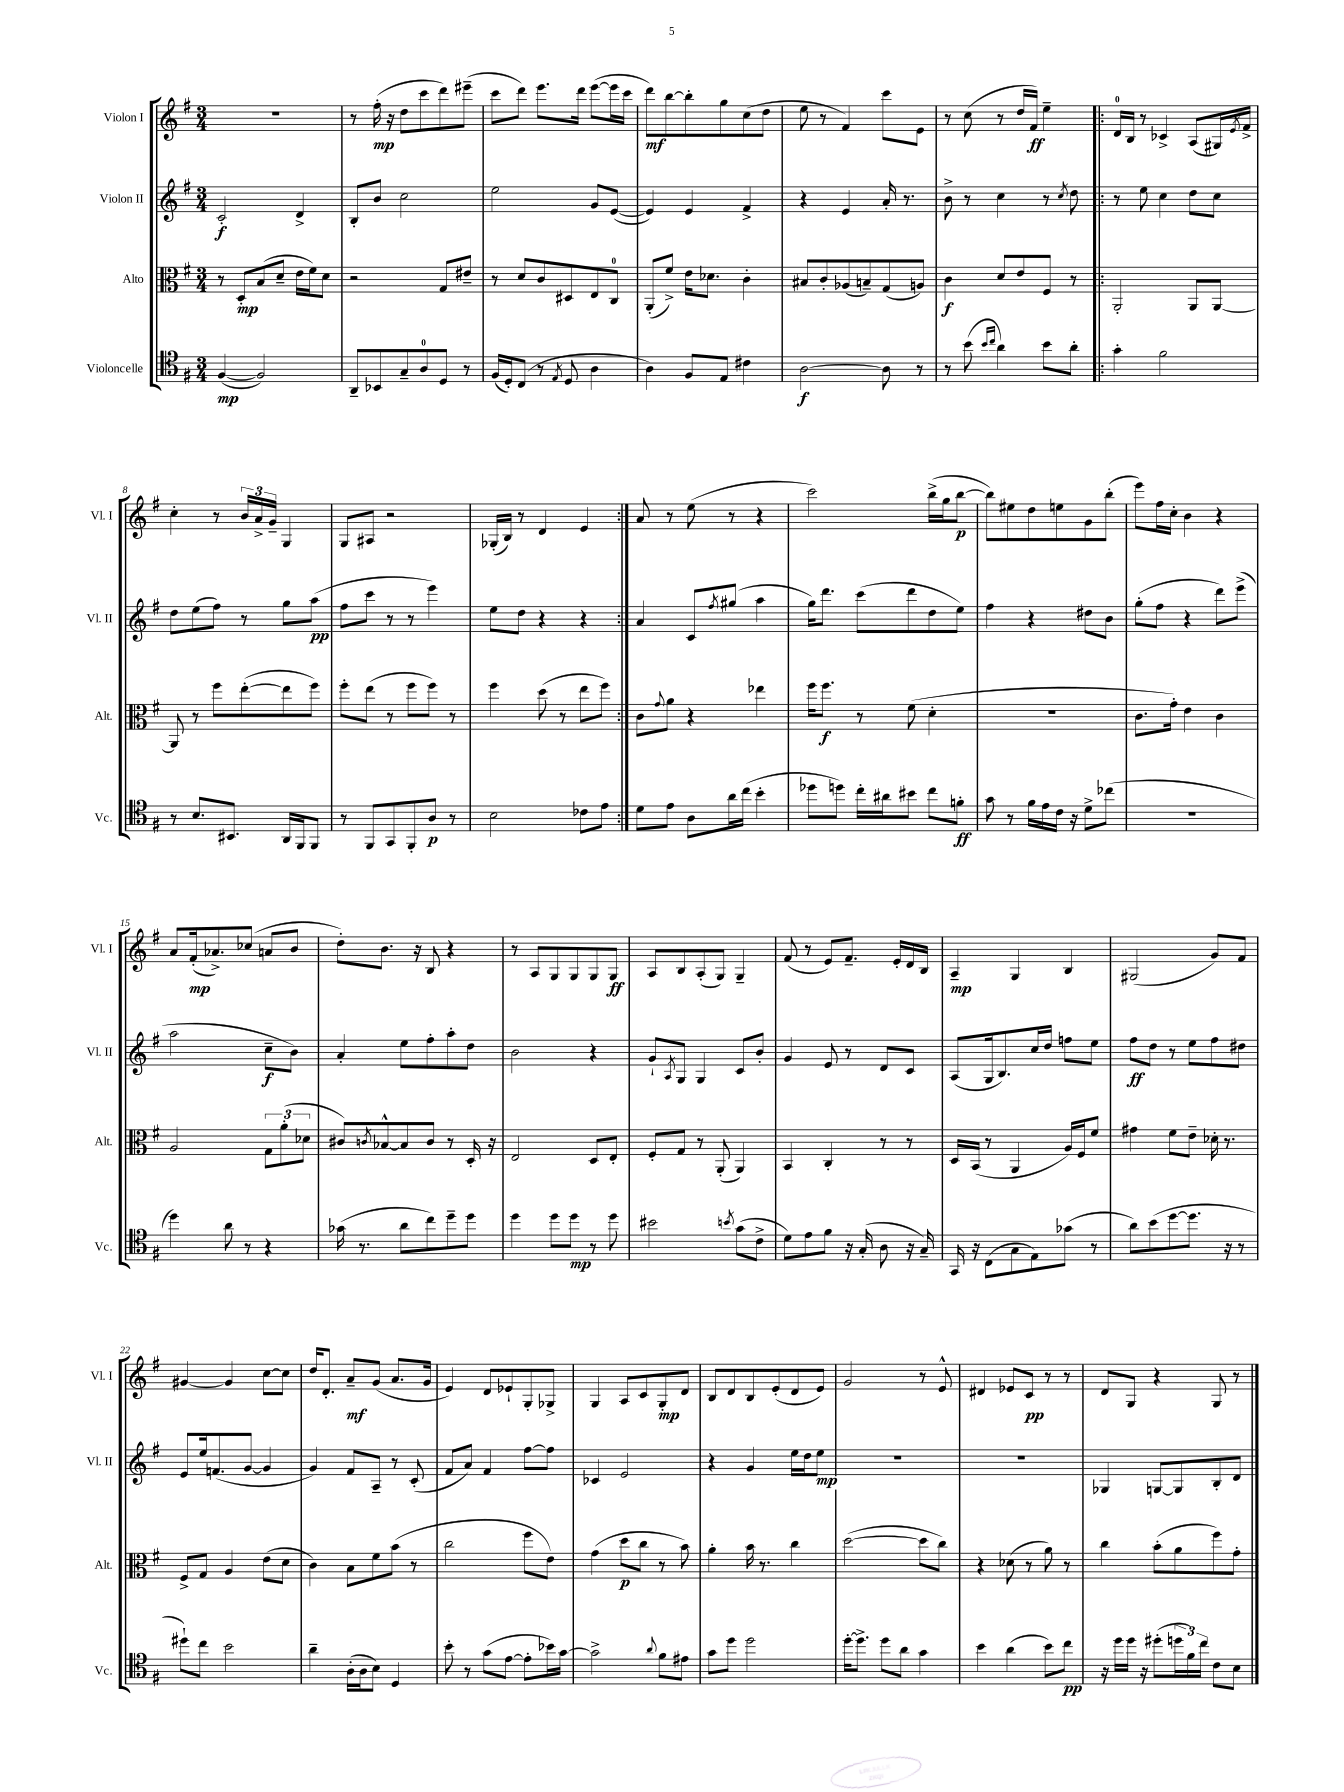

**kern	**kern	**kern	**kern
*staff4	*staff3	*staff2	*staff1
*clefC4	*clefC3	*clefG2	*clefG2
*k[f#]	*k[f#]	*k[f#]	*k[f#]
*M3/4	*M3/4	*M3/4	*M3/4
([4F#	8r	2c'	2.r
.	8D'	.	.
2F#])	(8B	.	.
.	8d~	.	.
.	16e	4d^	.
.	16f#)	.	.
.	8d	.	.
=	=	=	=
8AA~	2r	8B'	8r
8BB-	.	8b	(16ff#'
.	.	.	16r
8G~	.	2cc	8dd
8A	.	.	8ccc
8D	8G	.	8ddd)
8r	8e#~	.	(8eee#~
=	=	=	=
(16F#	8r	2ee	8ccc
16D')	.	.	.
(8C	8d	.	8ddd)
8r	8c	.	8.eee
8qE	.	.	.
8D	8D#	.	.
.	.	.	16ddd
4A	8E	8g	([8eee
.	8C	([8e	16eee]
.	.	.	16ccc
=	=	=	=
4A)	(8AA'	4e])	8ddd)
.	8f#^)	.	[8bb
8F#	16e	4e	8bb']
.	8.d-	.	.
8E	.	.	8gg
4c#	4c'	4f#^	(8cc
.	.	.	8dd
=	=	=	=
[2A	8B#	4r	8ee
.	8c'	.	8r
.	(8A-	4e	4f#)
.	8B~)	.	.
8A]	(8G	16a'	8ccc
.	.	8.r	.
8r	8A)	.	8e
=	=	=	=
8r	4c	8b^	8r
(8b	.	8r	(8cc
16qqb	.	.	.
16qqcc	.	.	.
4a)	8d	4cc	8r
.	8e	.	16dd
.	.	.	16f#)
8b	8F#	8r	4ee~
.	.	8qcc	.
8a'	8r	8dd	.
=!|:	=!|:	=!|:	=!|:
4g'	2AA'	8r	16d
.	.	.	16B
.	.	8ee	8r
2f#	.	4cc	4c-^
.	8AA	8dd	(8A
.	[8AA	8cc	16G#)
.	.	.	8qe
.	.	.	16f#^
=	=	=	=
8r	8AA]	8dd	4cc'
8.B	8r	(8ee	.
.	8ff#	8ff#)	8r
8.BB#	.	.	.
.	([8ee'	8r	24b
.	.	.	24a^
.	.	.	24g~
16AA	8ee]	8gg	4G
16FF#	.	.	.
8FF#	8ff#)	(8aa	.
=	=	=	=
8r	8ff#'	8ff#	8G
8FF#	(8ee	8ccc	8A#
8GG	8r	8r	2r
8FF#'	8ff#	8r	.
8A	8ff#)	4eee)	.
8r	8r	.	.
=	=	=	=
2B	4ff#	8ee	(16G-'
.	.	.	16B)
.	.	8dd	8r
.	(8dd	4r	4d
.	8r	.	.
8c-	8ee	4r	4e
8e	8ff#)	.	.
=:|!	=:|!	=:|!	=:|!
8d	8c	4a	8a
.	8qqg	.	.
8e	8a	.	8r
8A	4r	8c	(8ee
.	.	8qff#	.
16a	.	(8gg#	8r
(16cc	.	.	.
4b'	4ee-	4aa	4r
=	=	=	=
8dd-	16ff#	16gg)	2ccc)
.	8.ff#	8.ddd	.
8dd)	.	.	.
16cc'	8r	(8ccc	.
16a#	.	.	.
8b#	(8f#	8ddd	.
8cc	4d'	8dd	(16bb^
.	.	.	16gg
8f'	.	8ee)	[8bb
=	=	=	=
8g	2.r	4ff#	8bb])
8r	.	.	8ee#
16f#	.	4r	8dd
16e	.	.	.
16c	.	.	8ee
16r	.	.	.
8d^	.	8dd#	8g
(8cc-	.	8b	(8bb'
=	=	=	=
2.r	8.c	(8gg'	8eee)
.	.	8ff#	16ff#
.	16g')	.	16cc'
.	4e	4r	4b
.	4c	8ddd)	4r
.	.	(8eee^	.
=	=	=	=
4dd)	2A	2aa	8a
.	.	.	(16f#'
.	.	.	8.a-^)
8a	.	.	.
8r	.	.	(8cc-
4r	12G	8cc~	8a
.	(12a'	.	.
.	.	8b)	8b
.	12d-	.	.
=	=	=	=
(16g-	8c#)	4a'	8dd')
8.r	.	.	.
.	8qc	.	.
.	[8B-^^	.	8.b
8a	8B-]	8ee	.
.	.	.	16r
8cc)	8c	8ff#'	8B
8dd~	8r	8aa'	4r
8dd	16D'	8dd	.
.	16r	.	.
=	=	=	=
4dd	2E	2b	8r
.	.	.	8A
8dd	.	.	8G
8dd	.	.	8G
8r	8D	4r	8G
8dd	8E'	.	8G
=	=	=	=
2b#	8F#'	8g`	8A
.	.	8qA	.
.	8G	8G	8B
.	8r	4G	(8A'
.	(8AA'	.	8G)
8qb	.	.	.
(8g	4AA)	8c	4G~
8c^	.	8b'	.
=	=	=	=
8d)	4BB	4g	(8f#
8e	.	.	8r
8f#	4C'	8e	8e)
16r	.	8r	8.f#~
(16G'	.	.	.
8A	8r	8d	.
.	.	.	16e'
16r	8r	8c	16d
16G~)	.	.	16B
=	=	=	=
16GG	16D	(8A	4A~
16r	(16BB	.	.
(8C	8r	16G	.
.	.	8.B)	.
8G	4AA	.	4G
8E)	.	16cc	.
.	.	16dd	.
(8g-	16A)	8ff	4B
.	16F#	.	.
8r	8f#	8ee	.
=	=	=	=
8a)	4g#	8ff#	(2G#
(8b	.	8dd	.
[8dd	8f#	8r	.
8.dd]	8e~	8ee	.
.	16d-'	8ff#	8g)
16r	8.r	.	.
8r	.	8dd#	8f#
=	=	=	=
8dd#`)	8F#^	8e	[4g#
8cc	8G	16ee	.
.	.	(8.f	.
2b	4A	.	4g#]
.	.	[8g	.
.	(8e	4g]	[8cc
.	8d	.	8cc]
=	=	=	=
4a~	4c)	4g)	16dd
.	.	.	8.d'
(16A'	8B	8f#	8a~
16A	.	.	.
8B)	8f#	8A~	(8g
4D	(8b	8r	8.a
.	8r	(8c'	.
.	.	.	16g
=	=	=	=
8b'	2cc	8f#	4e)
8r	.	8a)	.
(8g	.	4f#	8d
[8e	.	.	8e-`
8e']	8ff#	[8ff#	8G'
16b-)	8e)	8ff#]	8G-^
[16g	.	.	.
=	=	=	=
2g^]	(4g	4c-	4G
.	8dd	2e	8A
.	8cc	.	8c
8qqa	.	.	.
8f#	8r	.	8G'
8e#	8b)	.	8d
=	=	=	=
8g	4a'	4r	8B
8dd	.	.	8d
2dd	16b	4g	8B
.	8.r	.	.
.	.	.	(8e'
.	4cc	16ee	8d
.	.	16dd	.
.	.	8ee	8e)
=	=	=	=
[16dd'	([2dd	2.r	2g
8.dd^]	.	.	.
8dd	.	.	.
8a	.	.	.
4g	8dd]	.	8r
.	8cc)	.	8e^^
=	=	=	=
4b	4r	2.r	4d#
(4a	(8d-	.	8e-
.	8r	.	8c
8b)	8a)	.	8r
8cc	8r	.	8r
=	=	=	=
16r	4cc	4G-	8d
16dd	.	.	.
16dd	.	.	8G
16r	.	.	.
(8dd#'	(8b'	[8G	4r
24dd	8a	8G]	.
24f#)	.	.	.
24cc	.	.	.
8c	8ff#)	8B'	8G
8B	8g'	8d	8r
==	==	==	==
*-	*-	*-	*-
